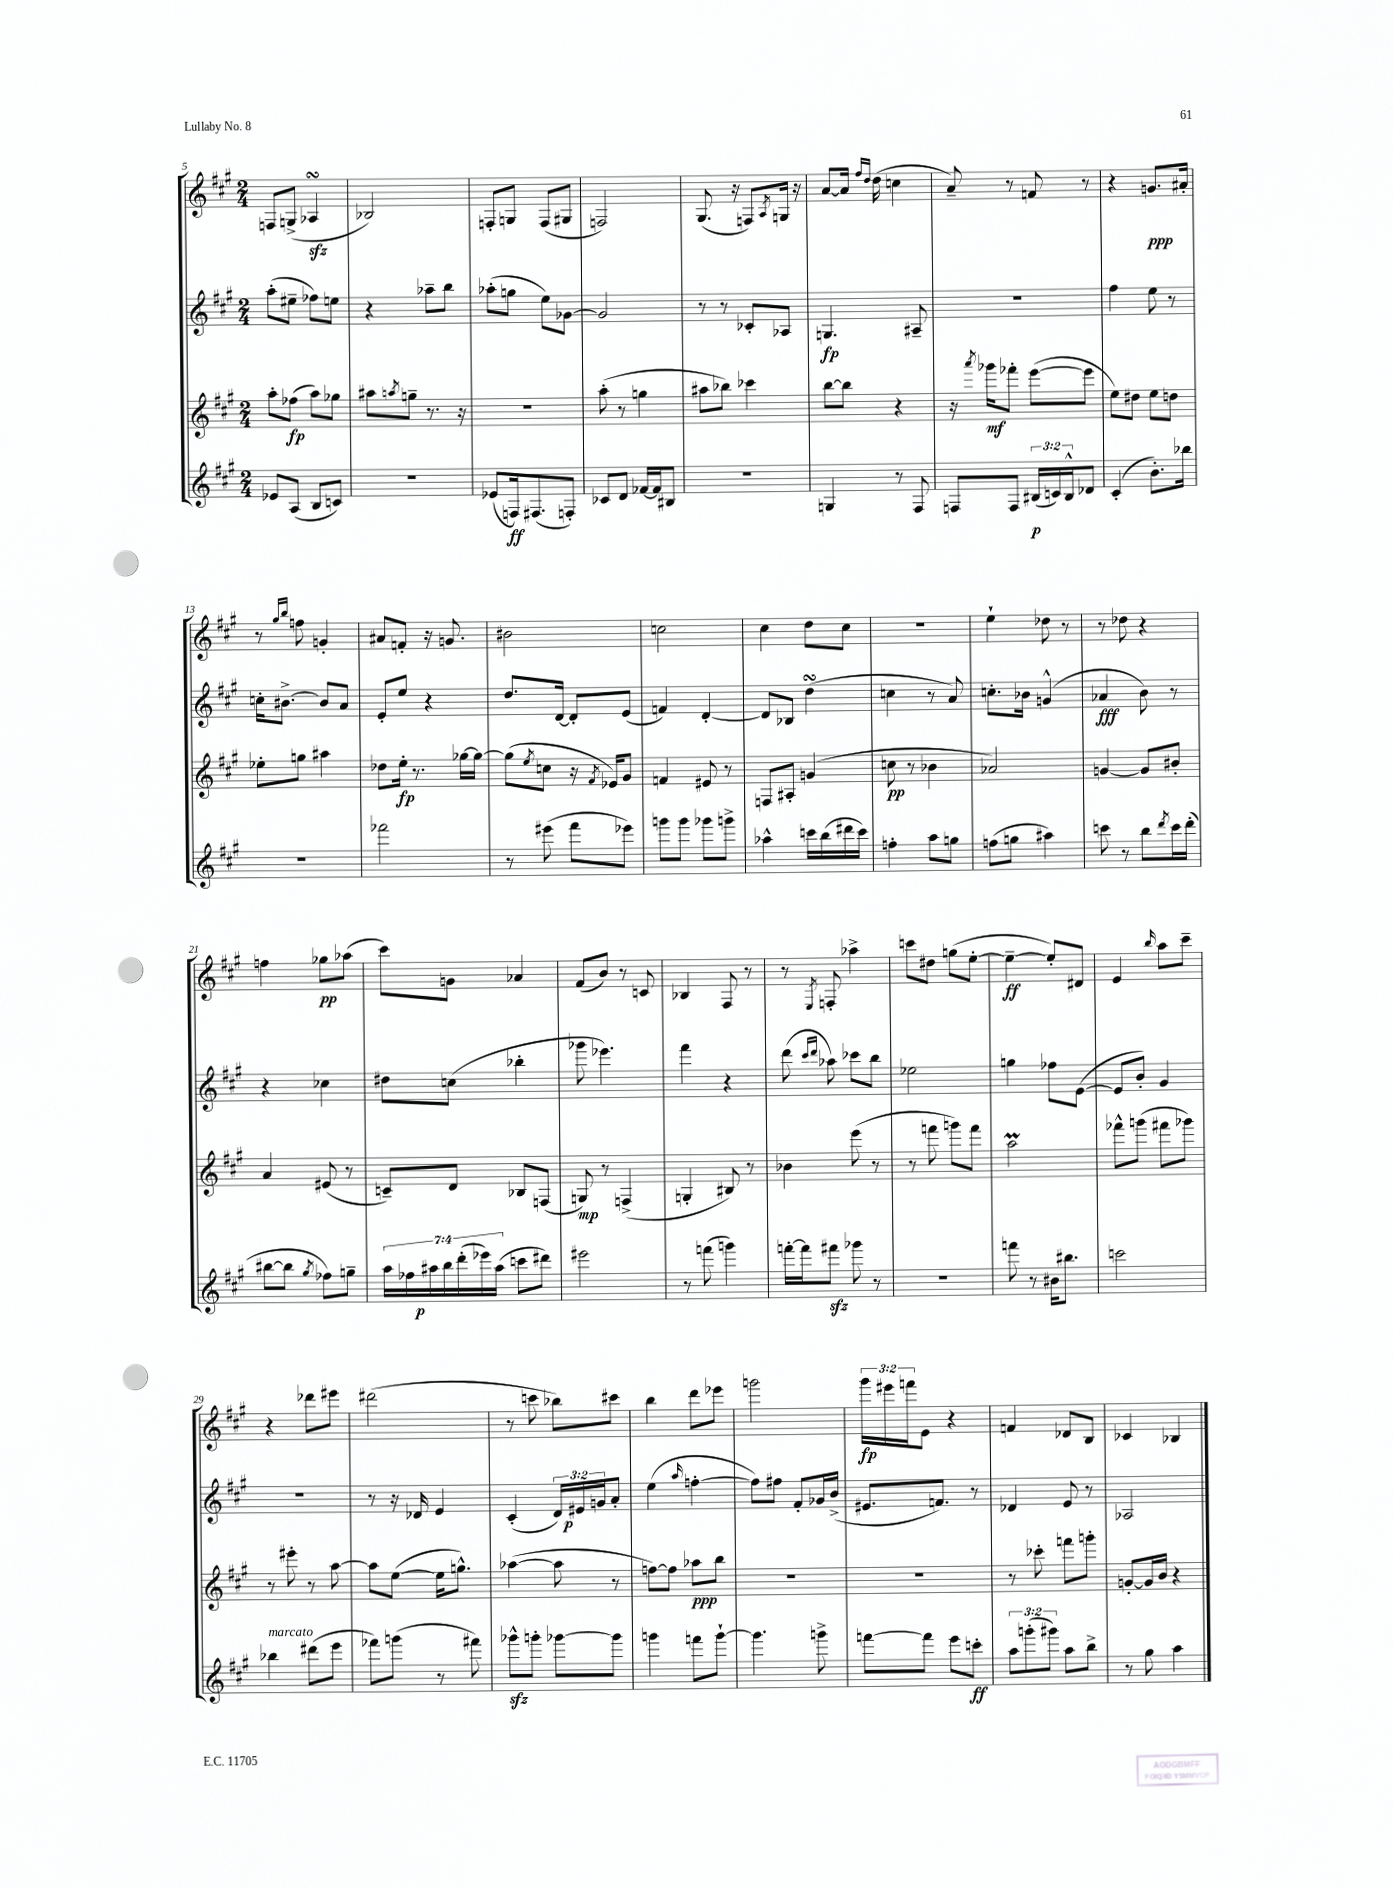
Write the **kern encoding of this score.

**kern	**kern	**kern	**kern
*staff4	*staff3	*staff2	*staff1
*clefG2	*clefG2	*clefG2	*clefG2
*k[f#c#g#]	*k[f#c#g#]	*k[f#c#g#]	*k[f#c#g#]
*M2/4	*M2/4	*M2/4	*M2/4
8e-	8aa'	(8aa'	8F
(8A	(8ff-	8ee#~	(8G^
8B	8aa)	8ff-)	4A-
8c)	8gg-	8ee	.
=	=	=	=
2r	8aa#	4r	2B-)
.	8qaa	.	.
.	8gg~	.	.
.	8.r	8aa-~	.
.	.	8bb	.
.	16r	.	.
=	=	=	=
(8e-	2r	(8aa-'	8F'
16F)	.	8gg	8G
(8.F#	.	.	.
.	.	8ee)	(8F
8F')	.	[8g-	8G#
=	=	=	=
8c-	(8aa'	2g-]	2F)
8d	8r	.	.
[16f-	4gg	.	.
16f-]	.	.	.
8B#	.	.	.
=	=	=	=
2r	8aa#	8r	(8.G#
.	8bb-)	8r	.
.	.	.	16r
.	4ccc-	8c-'	8F)
.	.	.	8qA
.	.	8A-	16G
.	.	.	16r
=	=	=	=
4G	[8bb	4.G	[8a
.	8bb]	.	16a]
.	.	.	16qqff#
.	.	.	16qqdd
.	.	.	(16dd
8r	4r	.	4cc
8F#	.	8A#~	.
=	=	=	=
8F	16r	2r	8a~)
.	8qaaa	.	.
.	16ggg-	.	.
8F	8fff-'	.	8r
(24B#	([8eee	.	8f
24c)	.	.	.
24B#^^	.	.	.
8d-	8eee]	.	8r
=	=	=	=
(4c#'	8ee)	4ff#	4r
.	8dd#	.	.
8.b')	8ee	8ee	8.g
.	8dd	8r	.
16bb-	.	.	16a#'
=	=	=	=
2r	8ee-'	16cc'	8r
.	.	[8.b#^	.
.	.	.	16qqgg#
.	.	.	16qqbb
.	8gg	.	8ff
.	4aa#	8b#]	4g'
.	.	8a	.
=	=	=	=
2fff-	8dd-	8e'	8a#
.	16ee'	8ee	8f'
.	8.r	.	.
.	.	4r	16r
.	.	.	8.g
.	[16gg-	.	.
.	16gg-_	.	.
=	=	=	=
8r	(8gg-]	8.dd	2b#
.	8qee	.	.
(8eee#	8cc	.	.
.	.	[16d	.
8fff#	16r	8d']	.
.	8qf#	.	.
.	16e-)	.	.
8eee-)	8g#	(8e	.
=	=	=	=
8ggg	4f	4f)	2cc
8ggg	.	.	.
8ggg-	8e#	[4d'	.
8ggg^	8r	.	.
=	=	=	=
4aa-^^	8F	8d]	4cc#
.	8A#'	8B-	.
16ccc	(4g	(4dd	8dd
(16bb	.	.	.
16ddd#	.	.	8cc#
16ccc)	.	.	.
=	=	=	=
4ff'	8cc	4cc	2r
.	8r	.	.
8aa	4b-	8r	.
8gg	.	8a)	.
=	=	=	=
(8ff	2a-)	8.cc'	4ee`
8gg	.	.	.
.	.	16b-	.
4aa#)	.	(4g^^	8dd-
.	.	.	8r
=	=	=	=
8ccc	[4g	4a-	8r
8r	.	.	8dd-
8bb	8g]	8b)	4r
8qddd	.	.	.
16ccc	8b#'	8r	.
(16ddd'	.	.	.
=	=	=	=
[8bb#	4a	4r	4ff
8bb#]	.	.	.
8qgg#	.	.	.
8ff-)	(8e#	4cc-	8gg-
8gg~	8r	.	(8aa-
=	=	=	=
28aa	8c~)	8dd#	8ccc#)
28ff-	.	.	.
28aa#	.	.	.
28bb	.	.	.
.	8d	(8cc	8g
(28ddd'	.	.	.
28eee-)	.	.	.
(28aa#	.	.	.
8ccc	8B-	4bb-'	4a-
8ddd#)	(8F	.	.
=	=	=	=
2eee#	8G)	8ggg-	(8f#
.	8r	4.eee-)	8b)
.	(4F^	.	8r
.	.	.	8c
=	=	=	=
8r	4G'	4fff#	4B-
(8fff	.	.	.
4ggg)	8B#)	4r	8F#
.	8r	.	8r
=	=	=	=
[16fff'	4b-	(8ddd	8r
16fff]	.	.	.
.	.	16qqccc#	.
.	.	16qqddd	8qE
8fff#	.	8aa-)	8F'
8ggg-	(8eee	8ccc-	4aa-^
8r	8r	8bb	.
=	=	=	=
2r	8r	2ee-	8ccc
.	8fff	.	8dd#
.	8ggg)	.	(8gg
.	8fff	.	[8ee'
=	=	=	=
8fff	2aa	4gg	4ee~_
8r	.	.	.
16b#	.	8ff-	8ee'])
8.bb#	.	.	.
.	.	([8e	8d#
=	=	=	=
2ccc	8fff-^^	8e]	4e
.	(8ggg	8b')	.
.	.	.	16qqbb
.	8fff#	4g#	8aa
.	8ggg-)	.	8ccc#~
=	=	=	=
4bb-	8r	2r	4r
.	8eee#'	.	.
(8ddd#	8r	.	8ddd-
8eee	[8aa	.	8eee#
=	=	=	=
8fff-)	8aa]	8r	(2ddd#
(8ggg	([8ee	16r	.
.	.	16d-	.
8r	16ee]	4e	.
.	8.gg^^)	.	.
8fff#)	.	.	.
=	=	=	=
8ggg-^^	([4aa-	(4c#'	8r
8ggg'	.	.	8ccc
[8ggg-	8aa-]	24d)	8bb-)
.	.	24e#	.
.	.	24g	.
8ggg-]	8r	8a'	8ccc#
=	=	=	=
4ggg	[8ff)	(4ee	4bb
.	8ff]	.	.
.	.	16qqaa	.
8fff	8aa-	[4ff'	8ddd
[8ggg`	8bb	.	8eee-
=	=	=	=
4.ggg]	2r	8ff])	2ggg
.	.	8ff#	.
.	.	8f#'	.
8ggg^	.	16g-	.
.	.	(16b^	.
=	=	=	=
[8fff	2r	8.e#	24ggg#
.	.	.	24eee#
.	.	.	24fff
8fff]	.	.	8e
.	.	8.f)	.
8eee	.	.	4r
8ccc'	.	8r	.
=	=	=	=
12aa	8r	4d-	4f
(12ggg'	.	.	.
.	8ccc-'	.	.
12ggg#)	.	.	.
8aa	8fff	8e	8d-
8bb^	8ggg'	8r	8B
=	=	=	=
8r	[8g'	2A-	4c-
8gg#	16g]	.	.
.	16b	.	.
4aa	4r	.	4B-
==	==	==	==
*-	*-	*-	*-
